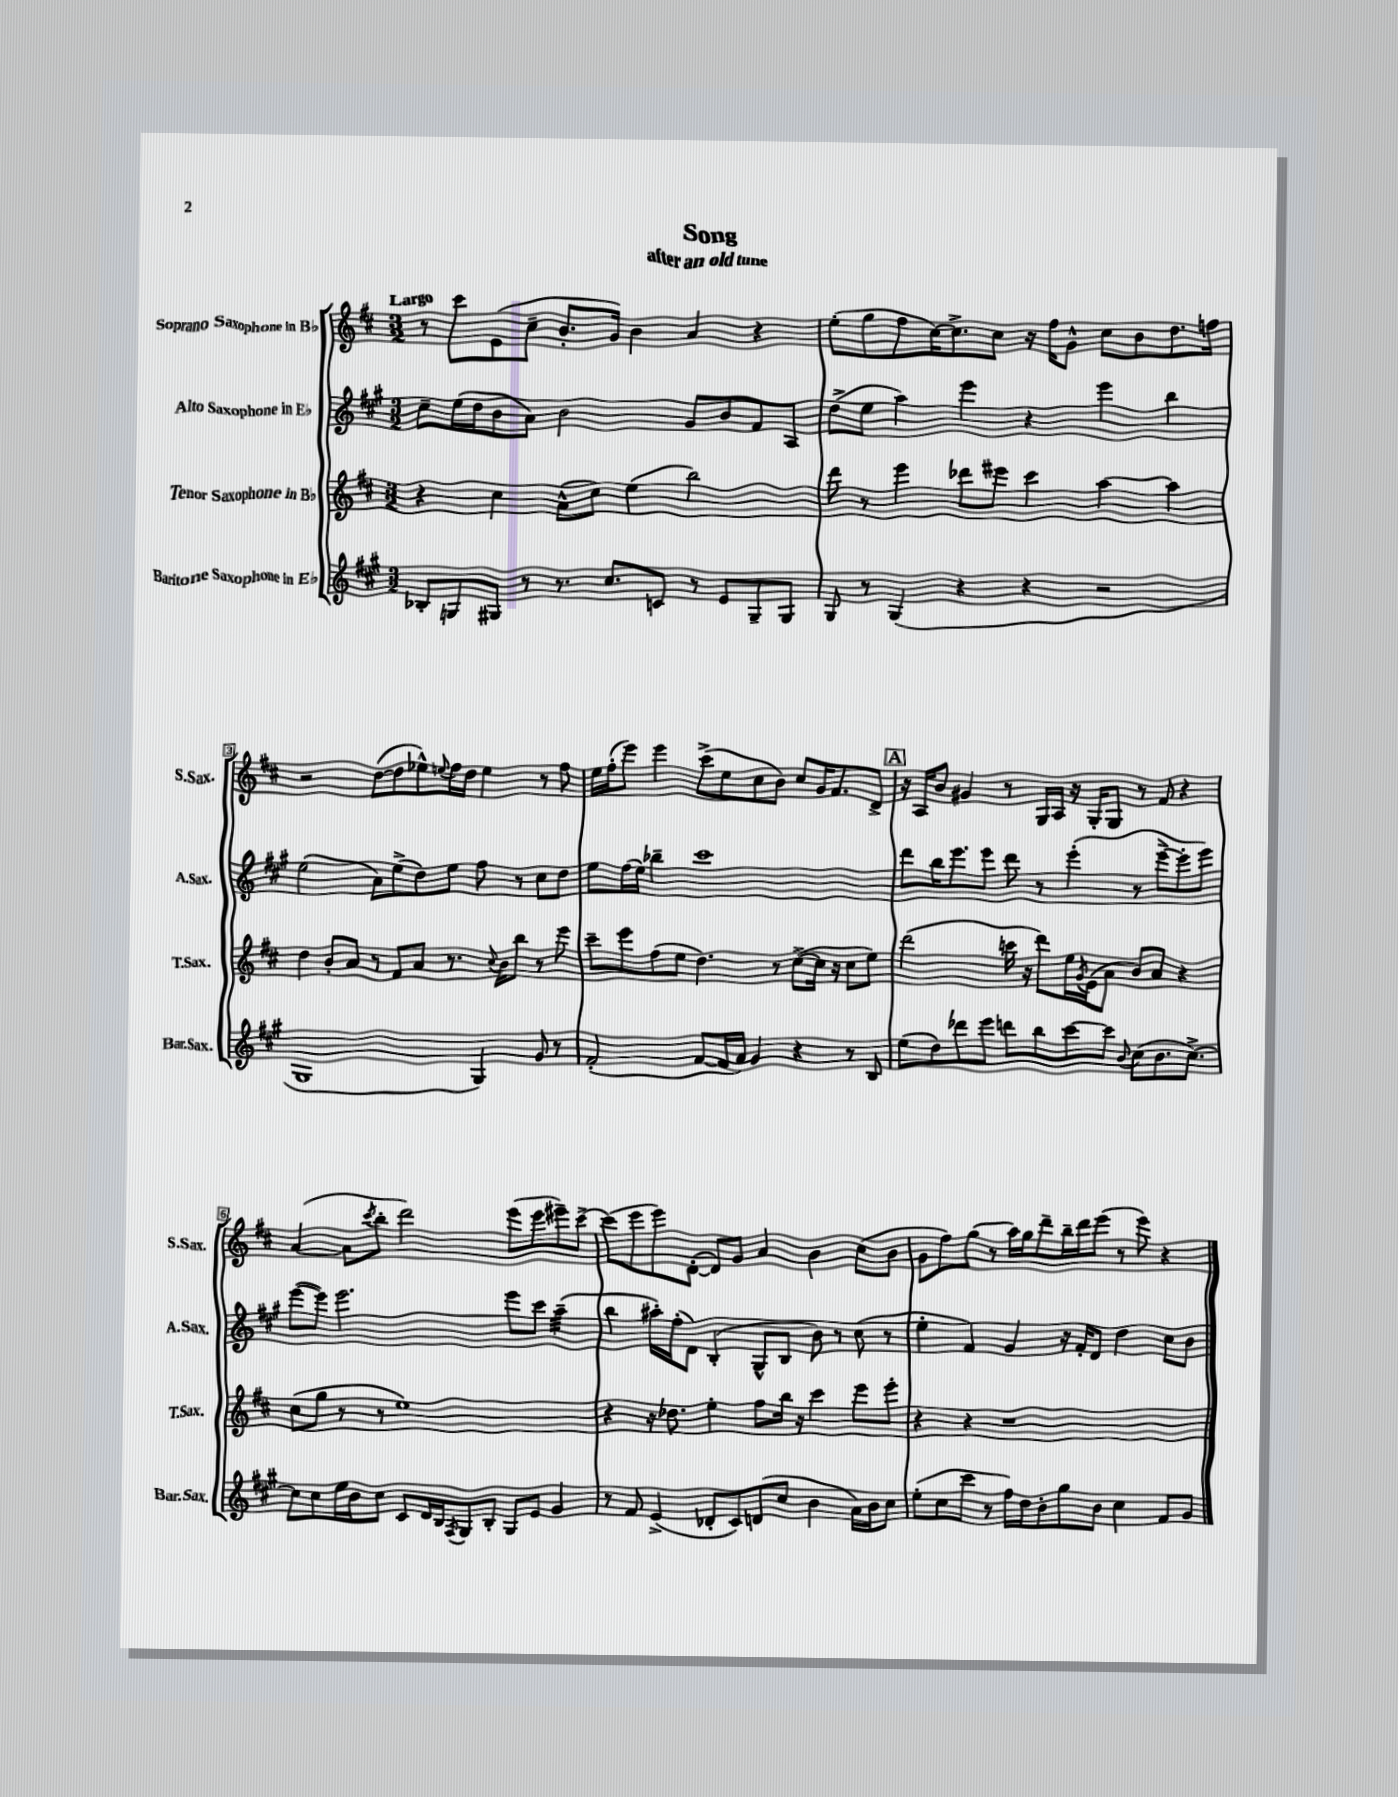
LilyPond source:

\header { title = "Song" subtitle = "after an old tune" }
<<
\new StaffGroup <<
\new Staff = "s0" \with { instrumentName = "Soprano Saxophone in Bb" shortInstrumentName = "S.Sax." } {
    \clef treble \key d \major \numericTimeSignature \time 3/2 \tempo "Largo"
    r8 cis'''8 e'8( cis''8-- b'8.-. g'16) b'4 a'4 r4 |
    e''8-.( g''8 fis''8 cis''16~) cis''8.-> cis''8 r16 fis''16 g'8-^ cis''8 b'8 d''8. f''16 |
    r2 d''8~( d''8 ees''8-^) \appoggiatura { e''8 } fis''16 d''16 e''4 r8 fis''8 |
    e''16 fis''16-.( e'''8) e'''4 cis'''8->( e''8 cis''8 b'8) cis''8 g'16 fis'8. d'8-> |
    \mark \markup { \box "A" } r16 a16 b'8 gis'4 r8 g16 a16 r16 g16-. g8 r8 fis'8 r4 |
    a'4~( a'8 \acciaccatura { cis'''8 } b''8-. d'''2) e'''8( e'''8 eis'''8--) cis'''8~-> |
    cis'''8( e'''8 e'''8) d'8~-.( d'8) g'8 a'4 b'4 cis''8( b'8 |
    g'8 fis''8) g''8( r8 a''16) g''16 d'''8-- b''16-- d'''16 e'''8( r8 e'''8) r4 \bar "|." |
}
\new Staff = "s1" \with { instrumentName = "Alto Saxophone in Eb" shortInstrumentName = "A.Sax." } {
    \clef treble \key a \major \numericTimeSignature \time 3/2
    cis''8-- e''16( d''16 b'8 a'8) b'2 gis'8 b'8 fis'8 a8 |
    d''8->( e''8 a''4) e'''4 r4 e'''4 b''4 |
    e''2( a'8) e''8->( d''8) e''8 fis''8 r8 cis''8 d''8 |
    e''8 fis''16( e''16) bes''4-- cis'''1 |
    \mark \markup { \box "A" } d'''8 b''16 e'''8. e'''8 d'''8 r8 e'''4-.( r8 e'''8~-> e'''8-. e'''8) |
    e'''8~( e'''8) e'''2. e'''8 cis'''8 a''4:32--( |
    b''4 ais''16-.) fis''16-.( d'8) b4-.( gis8-^ b8 b'8) r8 cis''8( r8 |
    e''4-. fis'4) gis'4 r16 fis'16-. d'8 d''4 cis''8 b'8 \bar "|." |
}
\new Staff = "s2" \with { instrumentName = "Tenor Saxophone in Bb" shortInstrumentName = "T.Sax." } {
    \clef treble \key d \major \numericTimeSignature \time 3/2
    r4 cis''4 a'8-^( cis''8) e''4( b''2) |
    d'''8 r8 e'''4 des'''8 eis'''8 cis'''4 a''4~ a''4 |
    d''4 b'8-. a'8 r8 fis'8 a'8 r8. \appoggiatura { cis''8 } b'16 b''8 r8 e'''8 |
    cis'''8-- e'''8 fis''8( e''8 d''4.) r8 cis''8~->( cis''16 r16 cis''8 e''8) |
    \mark \markup { \box "A" } d'''2( c'''16 r16 d'''8) e''16 \acciaccatura { g'8 } e'16( a'8 b'8) a'8 r4 |
    cis''8( g''8 r8 r8 e''1) |
    r4 r16 des''8. e''4-. fis''8 b''16 r16 cis'''4 e'''8 e'''8-. |
    r4 r4 r1 \bar "|." |
}
\new Staff = "s3" \with { instrumentName = "Baritone Saxophone in Eb" shortInstrumentName = "Bar.Sax." } {
    \clef treble \key a \major \numericTimeSignature \time 3/2
    bes8-. g8 gis8 r8 r8. cis''8. c'8 r8 e'8 gis8-- gis8 |
    gis8 r8 gis4( r4 r4 r2 |
    gis1 gis4) gis'8 r8 |
    fis'2-.( fis'8~ fis'16 a'16) gis'4 r4 r8 b8 |
    \mark \markup { \box "A" } e''8( d''8) des'''8 e'''8 d'''8 b''8 cis'''8~ cis'''8 \appoggiatura { b'8 } cis''8( b'8. cis''8.~->) |
    cis''8 cis''8 e''16 b'16 cis''8 cis'8 d'16 b16 \acciaccatura { fis8 } gis8 b8-. gis8 e'8 gis'4 |
    r8 fis'8 e'4->( des'8-. cis'8) d'8( cis''8 b'4 a'16) b'16 cis''8 |
    e''8-.( cis''8 cis'''8 r8 fis''16) d''16 b'8-. gis''8 b'8 cis''4 fis'8 gis'8 \bar "|." |
}
>>
>>
\layout { \context { \Score \override BarNumber.stencil = #(make-stencil-boxer 0.1 0.3 ly:text-interface::print) } }
